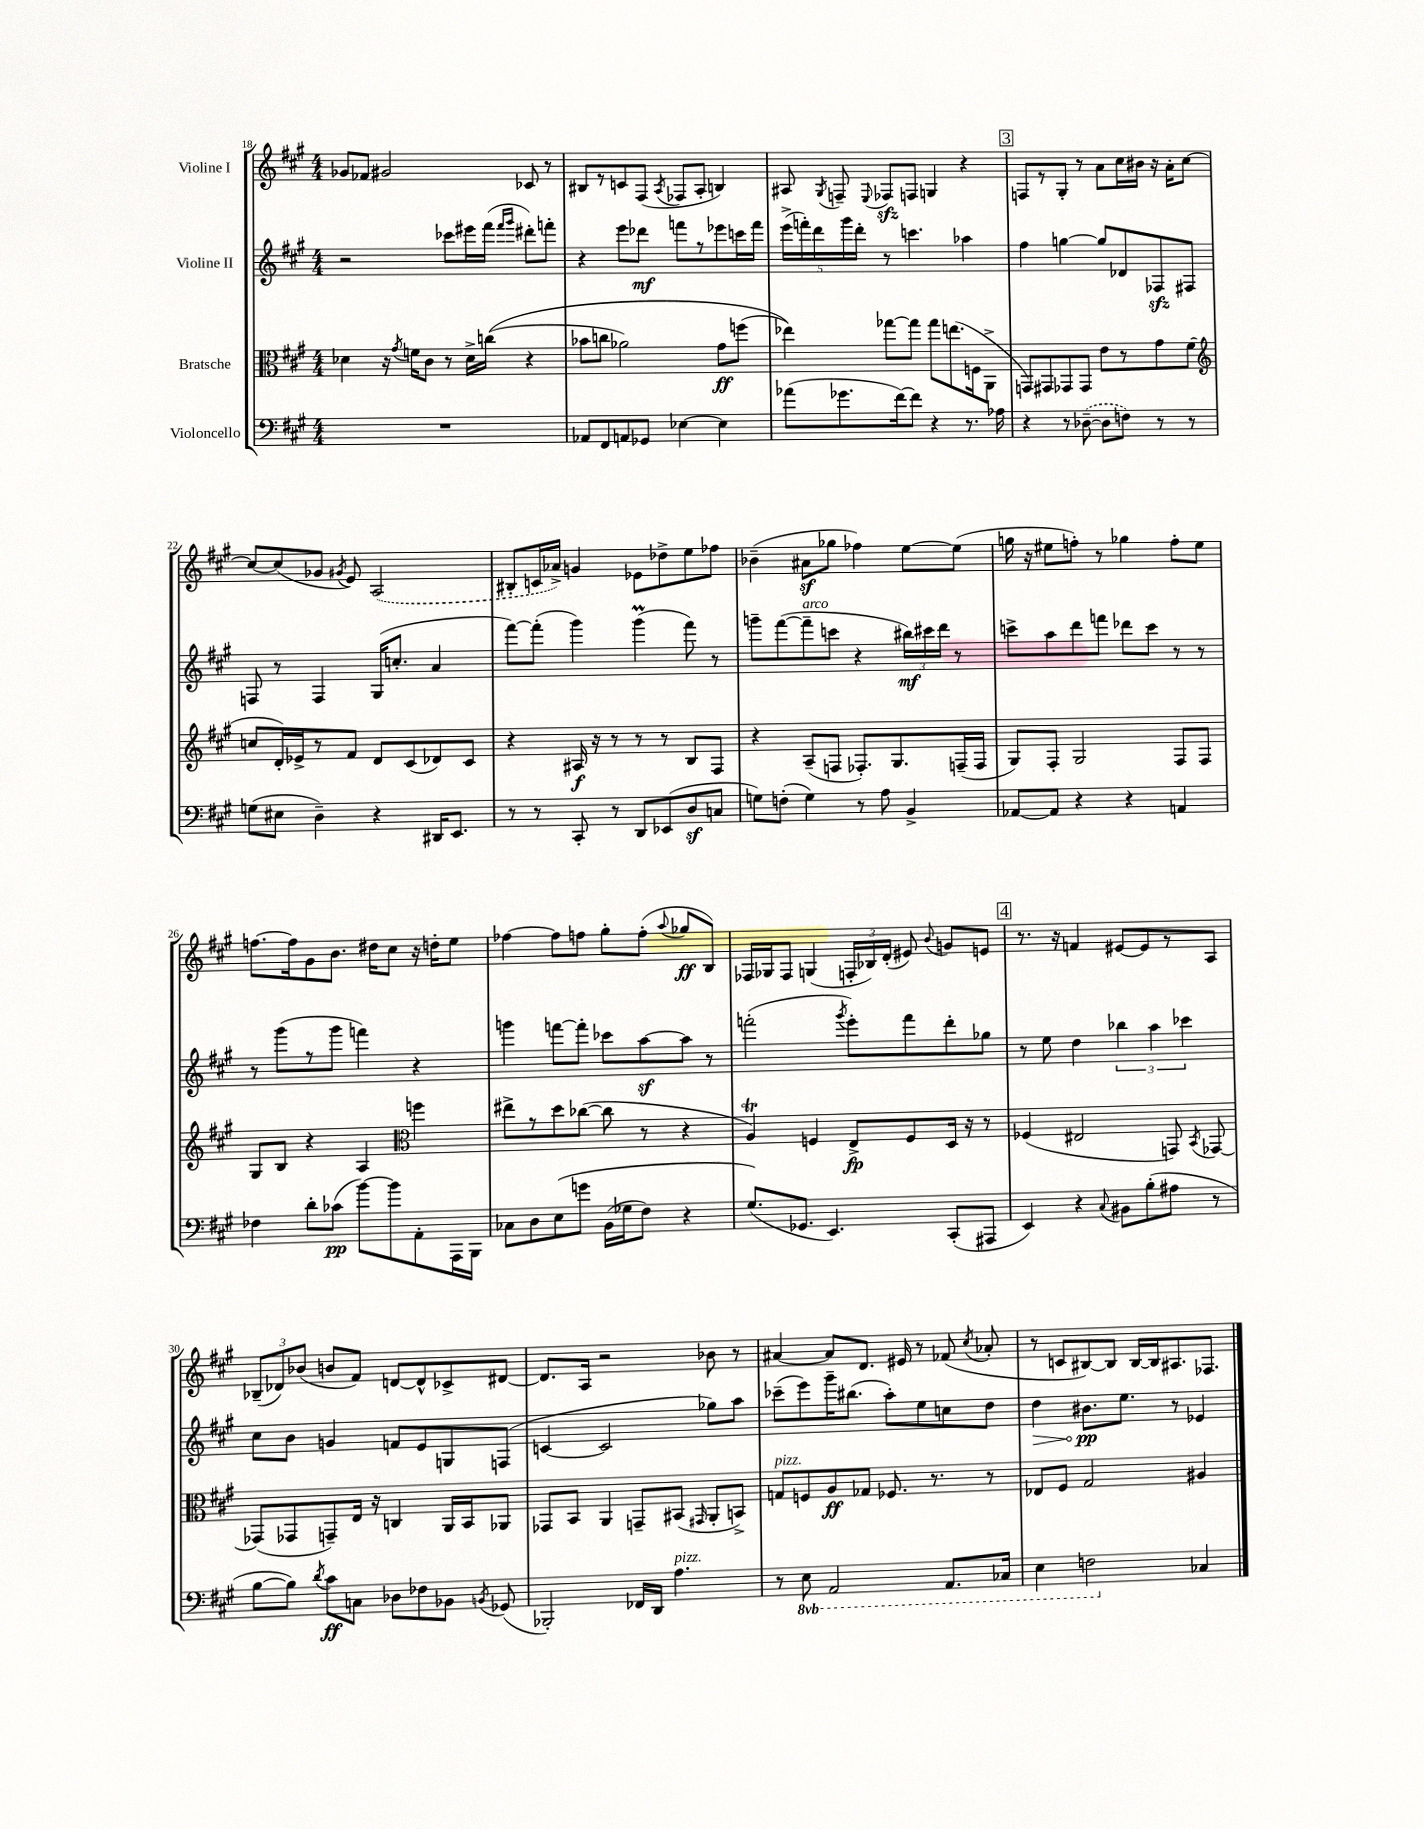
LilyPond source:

<<
\new StaffGroup <<
\new Staff = "s0" \with { instrumentName = "Violine I" } {
    \clef treble \key a \major \numericTimeSignature \time 4/4
    \autoBeamOff ges'8[ fes'8] gis'2 ces'8 r8 |
    bis8[ r8 c'8 fis8]( \acciaccatura { a8 } fes8[ a8]-. b4) |
    ais8 \acciaccatura { gis8 } f8-- \appoggiatura { e8 } fes8[\sfz f8] g4 r4 |
    \mark \markup { \box "3" } f8[ r8 gis8]-. r8 a'8[ cis''16 bis'16] r16 a'16[-. cis''8]~ |
    cis''8[~ cis''8( ges'8] \acciaccatura { gis'8 } e'8) \once \slurDashed a2( |
    bis8[-. c'16 aes'16]->) g'4 ees'8[ des''8-> e''8 fes''8] |
    bes'4--( ais'8[\sf ges''8] fes''4) e''8[~ e''8]( |
    g''16 r16 eis''8[ f''8]-.) r8 ges''4 f''8[-. eis''8] |
    f''8.[~ f''16 gis'8 b'8.] dis''16[ cis''8] r16 d''16[-. e''8] |
    fes''4~ fes''8[ f''8] gis''8[-. f''8]-.( \appoggiatura { a''8 } ges''8[\ff b8]) |
    fes16[ ges16 fes8] g4( \tuplet 3/2 { f16[-. bes16) d'16]-.( } eis'8) \appoggiatura { b'8 } g'8[ e'8] |
    \mark \markup { \box "4" } r8. r16 f'4 eis'8[~ eis'8 r8 a8] |
    \tuplet 3/2 { bes8[--( des'8) bes'8]( } b'8[ fis'8]) d'8[~ d'8-^ ces'8-> dis'8]~ |
    dis'8.[ a16] r2 bes'8 r8 |
    ais'4~ ais'8[ d'8.] eis'16 r8 fes'8( \acciaccatura { cis''8 } aes'8-. |
    r8 c'8[ bis8~) bis8] bis16[~ bis16 ais8. fes8.] \bar "|." |
}
\new Staff = "s1" \with { instrumentName = "Violine II" } {
    \clef treble \key a \major \numericTimeSignature \time 4/4
    \autoBeamOff r2 ces'''8[ eis'''16 fis'''16]( \grace { fis'''16[ gis'''16] } dis'''8[-.) f'''8]-. |
    r4 e'''8[ des'''8]\mf f'''8[ r8 ees'''8 c'''16 f'''16] |
    \tuplet 5/4 { e'''16[->( f'''16-.) d'''16 gis'''16 d'''16]-. } r8 c'''4. aes''4 |
    \mark \markup { \box "3" } fis''4 g''4~ g''8[ des'8 fes8\sfz fis8] |
    f8 r8 f4 gis16[( c''8.]-. a'4 |
    fis'''8[~) fis'''8]-.( gis'''4) gis'''4\prall( fis'''8) r8 |
    g'''8[-- fis'''8~( fis'''8--^\markup { \italic "arco" } c'''8] r4 \tuplet 3/2 { bis''16[\mf) cis'''16 d'''16] } r8 |
    c'''8[-> a''8 d'''8 f'''8] des'''8[ c'''8] r8 r8 |
    r8 gis'''8[( r8 gis'''8] f'''4) r4 |
    g'''4 f'''8[~ f'''8]-. ces'''8[ a''8~\sf a''8] r8 |
    f'''2-.( \acciaccatura { gis'''8 } e'''8[-.) f'''8 d'''8-. ges''8] |
    \mark \markup { \box "4" } r8 e''8 d''4 \tuplet 3/2 { bes''4 a''4 ces'''4 } |
    cis''8[ b'8] g'4 f'8[ e'8 g8 f8]( |
    c'4~ c'2 ges''8[) a''8] |
    ces'''8[--( e'''8) gis'''16-- bis''8.]( a''8[-.) e''8 c''8 d''8] |
    \once \override Hairpin.circled-tip = ##t d''4\> bis'8.[\pp\! e''8.] r8 ees'4 \bar "|." |
}
\new Staff = "s2" \with { instrumentName = "Bratsche" } {
    \clef alto \key a \major \numericTimeSignature \time 4/4
    \autoBeamOff des'4 r16 \acciaccatura { gis'8 } f'16[ cis'8] r8 des'16[-> c''16](\( r4 |
    bes'8[ c''8] aes'2) gis'8[\ff f''8]( |
    ees''4)\) ges''8[~ ges''8] ges''8[ e''8.( f16 a,8]-> |
    \mark \markup { \box "3" } g,8[) gis,8 ges,8 ges,8] e'8[ r8 gis'8 fis'8]( |
    \clef treble c''8[ d'16-.) ees'16-> r8 fis'8] d'8[ cis'8( des'8) cis'8] |
    r4 ais16\f r16 r8 r8 r8 b8[ fis8] |
    r4 a8[--( f8] fes8.[-.) gis8. f16--( f16] |
    gis8[) fis8]-. gis2 fis8[ fis8] |
    gis8[ b8] r4 a4 \clef alto f''4 |
    eis''8[-> r8 d''8 ces''8]~( ces''8 r8 r4 |
    a4\trill) f4 e8[->\fp f8 d16] r16 r8 |
    \mark \markup { \box "4" } fes4( eis2 g,8) \acciaccatura { b,8 } ges,8~ |
    ges,8[( ges,8 g,8--) e16] r16 c4 a,16[ b,16 aes,8] |
    ges,8[ b,8] a,4 g,8[-- bis,8]( \grace { gis,16 } a,8[-. b,8]->) |
    g8[^\markup { \italic "pizz." } f8 a8\ff ges8] fes8. r8. r8 |
    ees8[ fis8] gis2 ais4 \bar "|." |
}
\new Staff = "s3" \with { instrumentName = "Violoncello" } {
    \clef bass \key a \major \numericTimeSignature \time 4/4 \set Staff.ottavationMarkups = #ottavation-simple-ordinals
    \autoBeamOff R1 |
    aes,8[ fis,8 a,8 ges,8] ees4~ ees4 |
    aes'8[( ges'8. fis'16~) fis'8] r4 r8. aes16 |
    \mark \markup { \box "3" } r4 r8 \once \slurDashed des8~--( des8[ f8]) r8 r8 |
    g8[( eis8] d4--) r4 dis,16[ e,8.] |
    r8 r8 cis,8-. r8 d,8[ ees,8( d8\sf c8] |
    g8[) f8]-.( g4) r8 a8 b,4-> |
    aes,8[~ aes,8] r4 r4 a,4 |
    fes4 d'8[-. ces'8]\pp( b'8[~) b'8 a,8-. a,,16 b,,16] |
    ces8[ d8 e8\( g'8] b,16[( ges16 fis8]) r4 |
    gis8.[(\) ges,8.] e,4.) cis,8[-.( ais,,8] |
    \mark \markup { \box "4" } e,4) r4 \appoggiatura { cis8 } bis,8[ b8-.( ais8] r8 |
    b8[~ b8]) \acciaccatura { d'8 } cis'8[\ff c8] des8[ fes8 bes,8] \acciaccatura { b,8 } ges,8( |
    bes,,2-.) fes,16[ d,16] a4.^\markup { \italic "pizz." } |
    r8 \ottava #-1 e,8 a,,2 a,,8.[ ces,16] |
    e,4 f,2 \ottava #0 ces4 \bar "|." |
}
>>
>>
\layout { \context { \Score currentBarNumber = #18 } }
